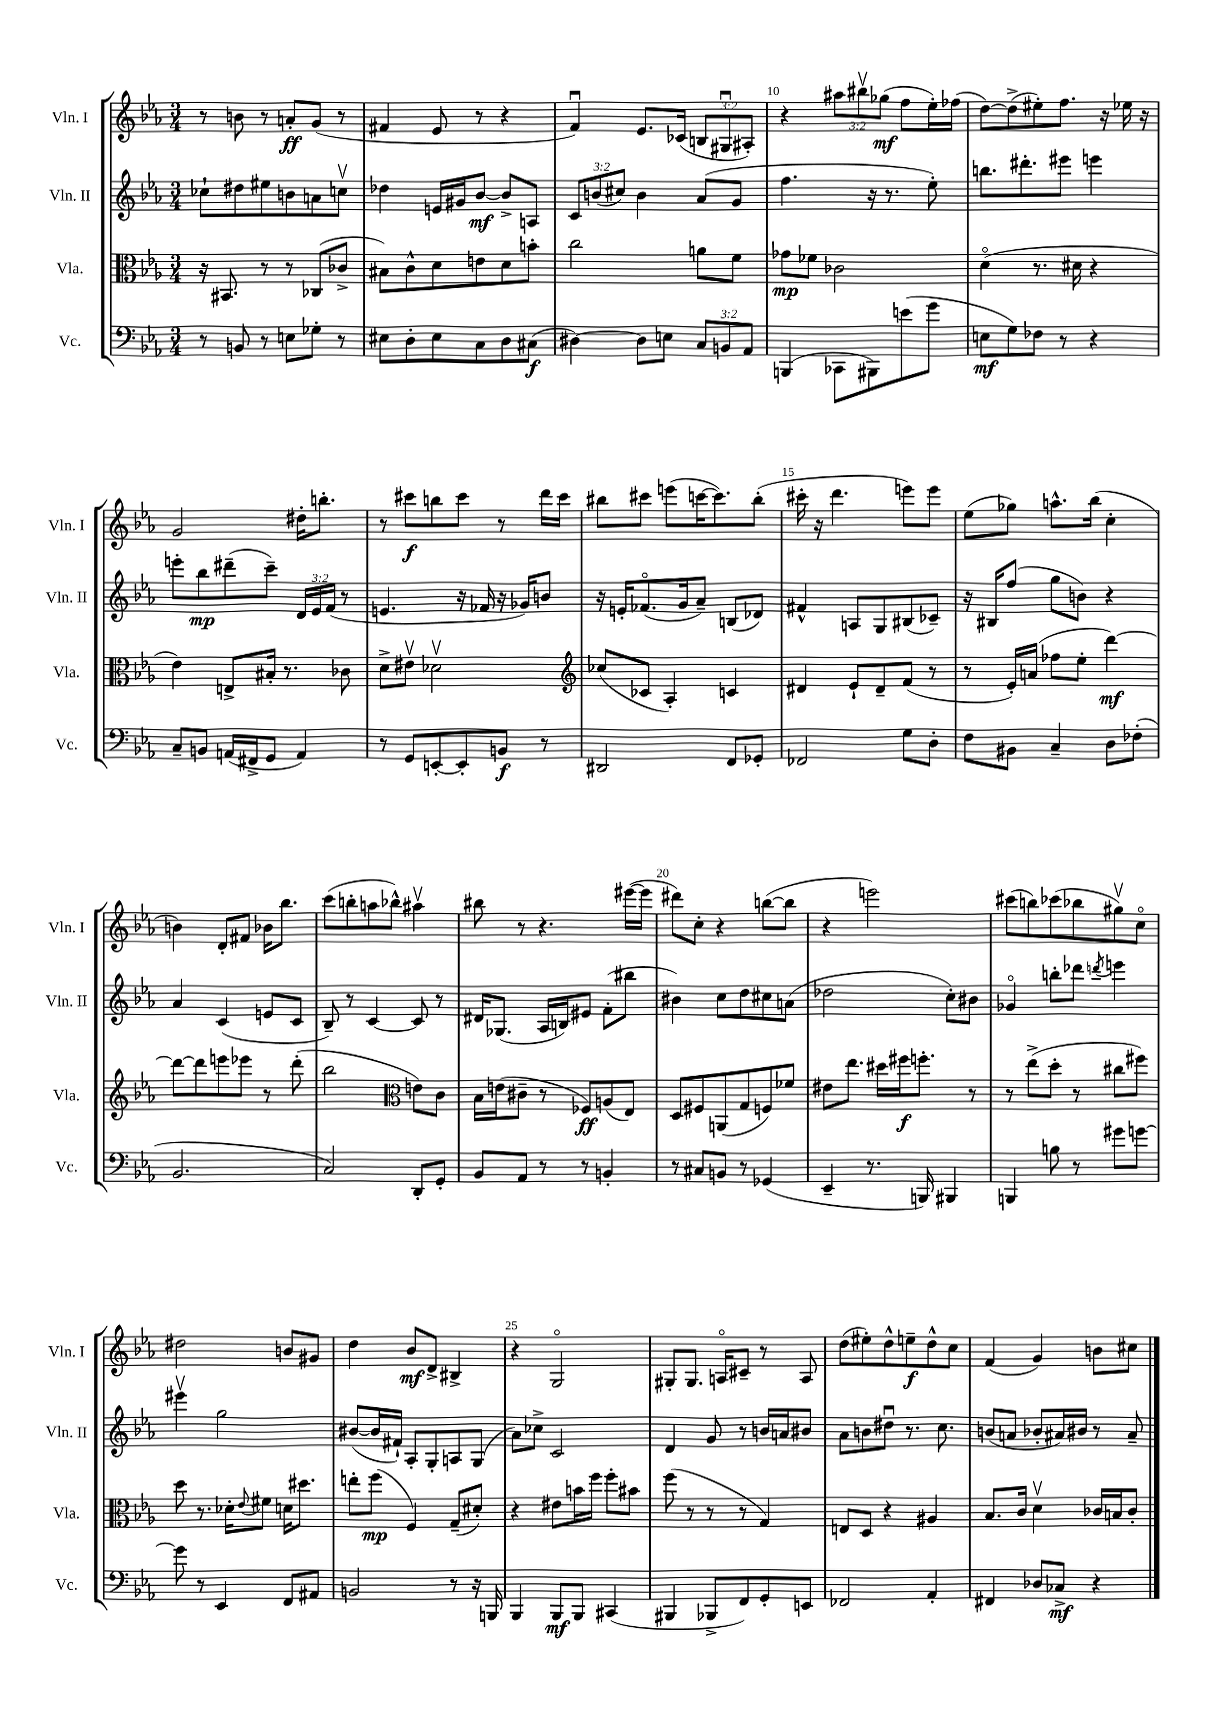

**kern	**kern	**kern	**kern
*staff4	*staff3	*staff2	*staff1
*clefF4	*clefC3	*clefG2	*clefG2
*k[b-e-a-]	*k[b-e-a-]	*k[b-e-a-]	*k[b-e-a-]
*M3/4	*M3/4	*M3/4	*M3/4
8r	16r	8cc-`	8r
.	8.BB#	.	.
8BB	.	8dd#	8b
8r	8r	8ee#	8r
8E	8r	8b	8a'
8G-'	(8C-	8a	(8g
8r	8c-^	8ccv	8r
=	=	=	=
8E#	8B#)	4dd-	4f#
8D'	8c^^	.	.
8E#	8d	16e	8e-
.	.	16g#	.
8C	8e	[8b-	8r
8D	8d	8b-^]	4r
(8C#	8b'	8A	.
=	=	=	=
[4D#)	2cc	12c	4fu)
.	.	(12b	.
.	.	12cc#)	.
8D#]	.	4b	8.e-
8E	.	.	.
.	.	.	(16c-
12C	8a	(8a-	12B
12BB	.	.	12G#u
.	8f	8g	.
12AA-	.	.	12A#')
=	=	=	=
(4BBB	8g-	4.ff	4r
.	8f-	.	.
8CC-	2c-	.	12aa#
.	.	.	12bb#v
8BBB#)	.	16r	.
.	.	.	(12gg-
.	.	8.r	.
(8e	.	.	8ff
8g	.	8ee-')	16ee-')
.	.	.	(16ff-
=	=	=	=
8E	(4do	8.bb	[8dd)
8G)	.	.	(8dd^]
.	.	8.ddd#'	.
8F-	8.r	.	8ee#')
8r	.	8eee#	8.ff
.	16d#	.	.
4r	4r	4eee	.
.	.	.	16r
.	.	.	16ee-
.	.	.	16r
=	=	=	=
8C~	4e-)	8eee'	2g
8BB	.	8bb-	.
(16AA	8E^	(8ddd#~	.
16FF#^	.	.	.
8GG	16B#'	8ccc~)	.
.	8.r	.	.
4AA)	.	24d	16dd#'
.	.	24e-	.
.	.	.	8.bb'
.	.	(24f	.
.	8c-	8r	.
=	=	=	=
8r	8d^	4.e	8r
8GG	8e#v	.	8ccc#
[8EE'	2d-v	.	8bb
8EE']	.	16r	8ccc#
.	.	16f-	.
8BB	.	16r	8r
.	.	16g-)	.
8r	.	8b	16ddd
.	.	.	16ccc#
=	=	=	=
*	*clefG2	*	*
2DD#	(8cc-	16r	8bb#
.	.	16e'	.
.	8c-	(8.f-o	8ccc#
.	4A-')	.	(8eee
.	.	16g	.
.	.	8a-~)	[16ccc
.	.	.	8.ccc])
8FF	4c	(8B	.
8GG-'	.	8d-)	(8bb#'
=	=	=	=
2FF-	4d#	4f#^^	16ccc#'
.	.	.	16r
.	.	.	4.ddd
.	8e-`	8A	.
.	8d#~	8G	.
8G	(8f	(8B#	8eee)
8D'	8r	8c-~)	8eee
=	=	=	=
8F	8r	16r	(8ee-
.	.	16B#	.
8BB#	16e-')	(8ff	8gg-)
.	(16a	.	.
4C~	8ff-	8gg	8.aa^^
.	8ee-'	8b)	.
.	.	.	(16bb-
8D	[4ddd)	4r	4cc'
(8F-'	.	.	.
=	=	=	=
2.BB-	8ddd_	4a-	4b)
.	8ddd]	.	.
.	8eee	(4c	8d'
.	8eee-	.	8f#
.	8r	8e	16b-
.	.	.	8.bb-
.	(8ddd'	8c	.
=	=	=	=
2C)	2bb-	8B-~)	(8ccc
.	.	8r	8bb'
.	.	[4c	8aa
.	.	.	8bb-^^)
*	*clefC3	*	*
8DD'	8e)	8c]	4aa#v
8GG'	8c	8r	.
=	=	=	=
8BB-	16B-	16d#	8bb#
.	(16e	(8.G-	.
8AA-	8c#~	.	8r
8r	8r	16A-	4.r
.	.	16B)	.
8r	8F-)	8e#	.
4BB'	(8A	(8f'	.
.	8E-)	8bb#	([16eee#
.	.	.	16eee#]
=	=	=	=
8r	8D	4b#)	8ddd#)
8C#	8F#	.	8cc'
8BB	(8AA	8cc	4r
8r	8G	8dd	.
(4GG-	8F)	8cc#	([8bb
.	8f-	(8a	8bb]
=	=	=	=
4EE-~	8e#	2dd-	4r
.	8.ee-	.	.
8.r	.	.	2eee)
.	16dd#	.	.
.	16ff#	.	.
16BBB)	8.ff'	.	.
4BBB#	.	8cc')	.
.	8r	8b#	.
=	=	=	=
4BBB	8r	4g-o	(8ccc#
.	(8ee-^	.	8bb)
8B	8dd'	8bb'	(8ccc-
8r	8r	8ddd-	8bb-
.	.	8qddd	.
8g#	8cc#	4eee	8gg#v)
[8g	8ff#)	.	8cco
=	=	=	=
8g]	8dd	4eee#v	2dd#
8r	8.r	.	.
4EE-	.	2gg	.
.	16d-'	.	.
.	8qqe-	.	.
.	8f#	.	.
8FF	16d	.	8b
.	8.dd#	.	.
8AA#	.	.	8g#
=	=	=	=
2BB	8ee'	([8b#	4dd
.	(8ff	16b#]	.
.	.	16f#`)	.
.	4F)	8A-'	8b-
.	.	8G'	8d^
8r	(8G~	8A	4B#^
16r	8d#')	(8G	.
16BBB	.	.	.
=	=	=	=
4BBB-	4r	8a-)	4r
.	.	8cc-^	.
8BBB-	8e#	2c	2Go
8BBB-	16b	.	.
.	16ff	.	.
(4CC#	8ff'	.	.
.	8b#	.	.
=	=	=	=
4BBB#	(8ff	4d	8G#'
.	8r	.	8.G#
8BBB-^	8r	8g	.
.	.	.	16Ao
8FF)	8r	8r	8c#~
8GG'	4G)	16b	8r
.	.	16a	.
8EE	.	8b#	8A
=	=	=	=
2FF-	8E	8a-	(8dd
.	8D	8b	8ee#')
.	4r	8dd#u	8dd^^
.	.	8.r	8ee~
4AA-'	4A#	.	8dd^^
.	.	8.cc	.
.	.	.	8cc
=	=	=	=
4FF#	8.B-	(8b	(4f
.	.	8a	.
.	16c	.	.
8D-	4dv	8b-'	4g)
8C-^	.	16a#)	.
.	.	16b#	.
4r	16c-	8r	8b
.	16B	.	.
.	8c-'	8a#~	8cc#
==	==	==	==
*-	*-	*-	*-
